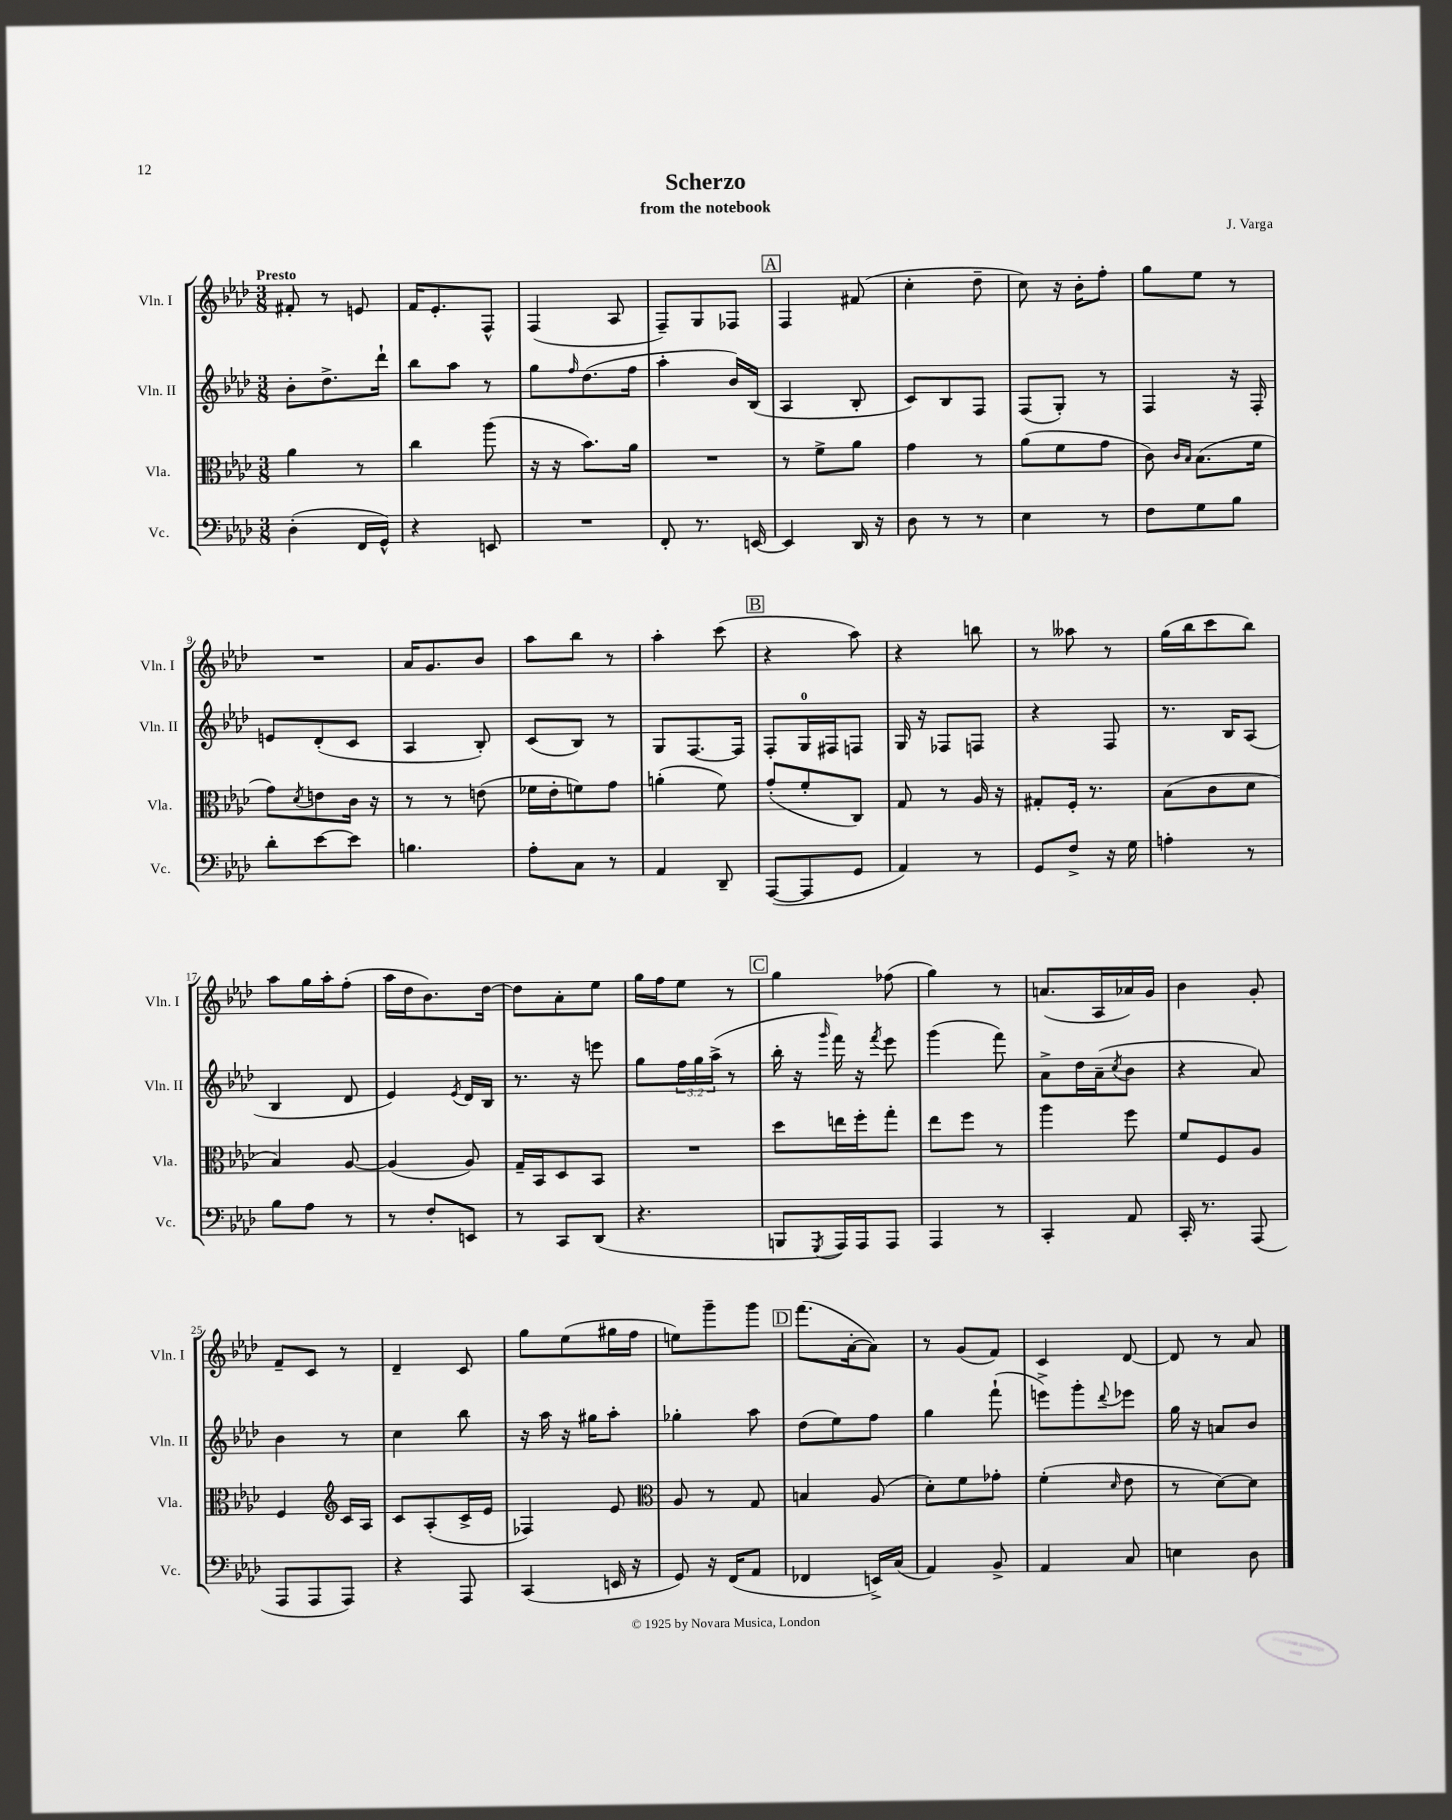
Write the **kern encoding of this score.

**kern	**kern	**kern	**kern
*staff4	*staff3	*staff2	*staff1
*clefF4	*clefC3	*clefG2	*clefG2
*k[b-e-a-d-]	*k[b-e-a-d-]	*k[b-e-a-d-]	*k[b-e-a-d-]
*M3/8	*M3/8	*M3/8	*M3/8
(4D-'\	4a-\	8b-'\L	8f#'/
.	.	8.dd-^\	8r
16FF/LL	8r	.	8e/
16GG^^/JJ)	.	16ddd-`\Jk	.
=	=	=	=
4r	4cc\	8bb-\L	16f/LK
.	.	.	8.e-'/
.	.	8aa-\J	.
8EE/	(8aa-\	8r	8F^^/J
=	=	=	=
4.r	16r	8gg\L	(4F/
.	16r	.	.
.	.	16qqff/	.
.	8.b-\L)	(8.dd-\	.
.	.	.	8A-/
.	16a-\Jk	16ff\Jk	.
=	=	=	=
8FF'/	4.r	4aa-'\	8F~/L)
8.r	.	.	8G/
.	.	16b-/LL)	8F-/J
[16EE/	.	(16B-/JJ	.
=	=	=	=
4EE/]	8r	4A-/	4F/
.	8f^\L	.	.
16DD-/	8a-\J	8B-'/	(8f#/
16r	.	.	.
=	=	=	=
8D-\	4g\	8c/L)	4cc'\
8r	.	8B-/	.
8r	8r	8F/J	8dd-~\
=	=	=	=
4E-\	(8a-\L	(8F/L	8cc\)
.	8f\	8G'/J)	16r
.	.	.	16b-'\LK
8r	8g\J	8r	8ff'\J
=	=	=	=
8F\L	8c\)	4F/	8gg\L
.	16qqc/LL	.	.
.	16qqB-/JJ	.	.
8G\	(8.B-\L	.	8ee-\J
8B-\J	.	16r	8r
.	16f\Jk	16F'/	.
=	=	=	=
8d-'\L	8g\L)	8e/L	4.r
.	8qd-/	.	.
[8e-\	8e\	(8d-'/	.
8e-\]J	16c\Jk	8c/J	.
.	16r	.	.
=	=	=	=
4.B\	8r	4A-/	16a-/LK
.	.	.	8.g/
.	8r	.	.
.	(8e\	8B-'/)	8b-/J
=	=	=	=
8A-'\L	16f-\LL	(8c/L	8aa-\L
.	16e-'\J	.	.
8C\J	8f\)	8B-/J)	8bb-\J
8r	8g\J	8r	8r
=	=	=	=
4AA-/	(4a'\	8G/L	4aa-'\
.	.	[8.F/	.
8DD-~/	8f\)	.	(8ccc\
.	.	16F/]Jk	.
=	=	=	=
([8AAA-/L	(8g'/L	8F'/L	4r
8AAA-/]	8f'/	16G/L	.
.	.	16F#/J	.
8GG/J	8C/J)	8F/J	8aa-\)
=	=	=	=
4AA-/)	8G/	16G/	4r
.	.	16r	.
.	8r	8F-/L	.
8r	16A-/	8F/J	8bb\
.	16r	.	.
=	=	=	=
8GG/L	8G#'/L	4r	8r
8F^/J	16F'/Jk	.	8aa--\
.	8.r	.	.
16r	.	8F/	8r
16G\	.	.	.
=	=	=	=
4A'\	(8B-\L	8.r	(16gg\LL
.	.	.	16bb-\J
.	8c\	.	8ccc\
.	.	16B-/LK	.
8r	8d-\J	(8A-/J	8bb-\J)
=	=	=	=
8B-\L	4B-/)	4B-/	8aa-\L
8A-\J	.	.	16gg\L
.	.	.	16aa-'\J
8r	[8A-/	8d-/	(8ff'\J
=	=	=	=
8r	(4A-/]	4e-/)	16aa-\LL
.	.	.	16dd-\J
8F'/L	.	.	8.b-\)
.	.	8qe-/	.
8EE/J	8A-/)	16d-/LL	.
.	.	16B-/JJ	[16dd-\Jk
=	=	=	=
8r	16G~/LL	8.r	8dd-\]L
.	16BB-/J	.	.
8CC/L	8D-/	.	8a-'\
.	.	16r	.
(8DD-/J	8BB-/J	8eee\	8ee-\J
=	=	=	=
4.r	4.r	8gg\L	16gg\LL
.	.	.	16ff\J
.	.	24ff\L	8ee-\J
.	.	24gg\	.
.	.	(24aa-^\JJ	.
.	.	8r	8r
=	=	=	=
8BBB/L	8dd-\L	16bb-'\	4gg\
.	.	16r	.
8qGGG/	.	16qqggg/	.
16AAA-/L)	16ee\L	16fff\)	.
16AAA-/J	16ff'\J	16r	.
.	.	8qfff/	.
8AAA-/J	8gg'\J	8eee-\	(8ff-\
=	=	=	=
4AAA-/	8ee-\L	(4ggg\	4gg\)
.	8ff\J	.	.
8r	8r	8fff\)	8r
=	=	=	=
4CC'/	4aa-\	8a-^\L	(8.a/L
.	.	16dd-\L	.
.	.	(16a-~\J	16A-/L
.	.	8qcc/	.
8AA-/	8ff\	8b-\J	16a-/)
.	.	.	16g/JJ
=	=	=	=
16CC'/	8f/L	4r	4b-\
8.r	.	.	.
.	8F/	.	.
(8AAA-/	8A-/J	8a-/)	8g'/
=	=	=	=
8AAA-/L	4F/	4b-\	8f~/L
8AAA-/	.	.	8c/J
*	*clefG2	*	*
8AAA-/J)	16c/LL	8r	8r
.	16A-/JJ	.	.
=	=	=	=
4r	8c/L	4cc\	4d-~/
.	(8A-'/	.	.
8AAA-/	16c^/L	8bb-\	8c/
.	16e-/JJ	.	.
=	=	=	=
(4CC/	4F-/)	16r	8gg\L
.	.	16aa-\	.
.	.	16r	(8ee-\
.	.	16gg#\LK	.
16EE/	8e-/	8aa-'\J	16gg#\L
16r	.	.	16ff\JJ
=	=	=	=
*	*clefC3	*	*
8GG/)	8A-/	4gg-'\	8ee\L)
16r	8r	.	8ggg~\
(16FF/LK	.	.	.
8AA-/J	8G/	8aa-\	8ggg\J
=	=	=	=
4FF-/	4B/	(8dd-\L	(8.fff\L
.	.	8ee-\)	.
.	.	.	[16a-'\k
16EE^/LL)	(8A-/	8ff\J	8a-\]J)
(16C/JJ	.	.	.
=	=	=	=
4AA-/)	8d-'\L)	4gg\	8r
.	8f\	.	(8g/L
8BB-^/	8g-'\J	(8fff`\	8f/J)
=	=	=	=
4AA-/	(4f'\	8eee^\L)	4c/
.	.	8ggg'\	.
.	16qqd-/	8qqddd-/	.
8C/	8e-\	8eee-\J	[8d-/
=	=	=	=
4E\	8r	16gg\	8d-/]
.	.	16r	.
.	[8d-\L)	8a/L	8r
8D-\	8d-\]J	8b-/J	8a-/
==	==	==	==
*-	*-	*-	*-
